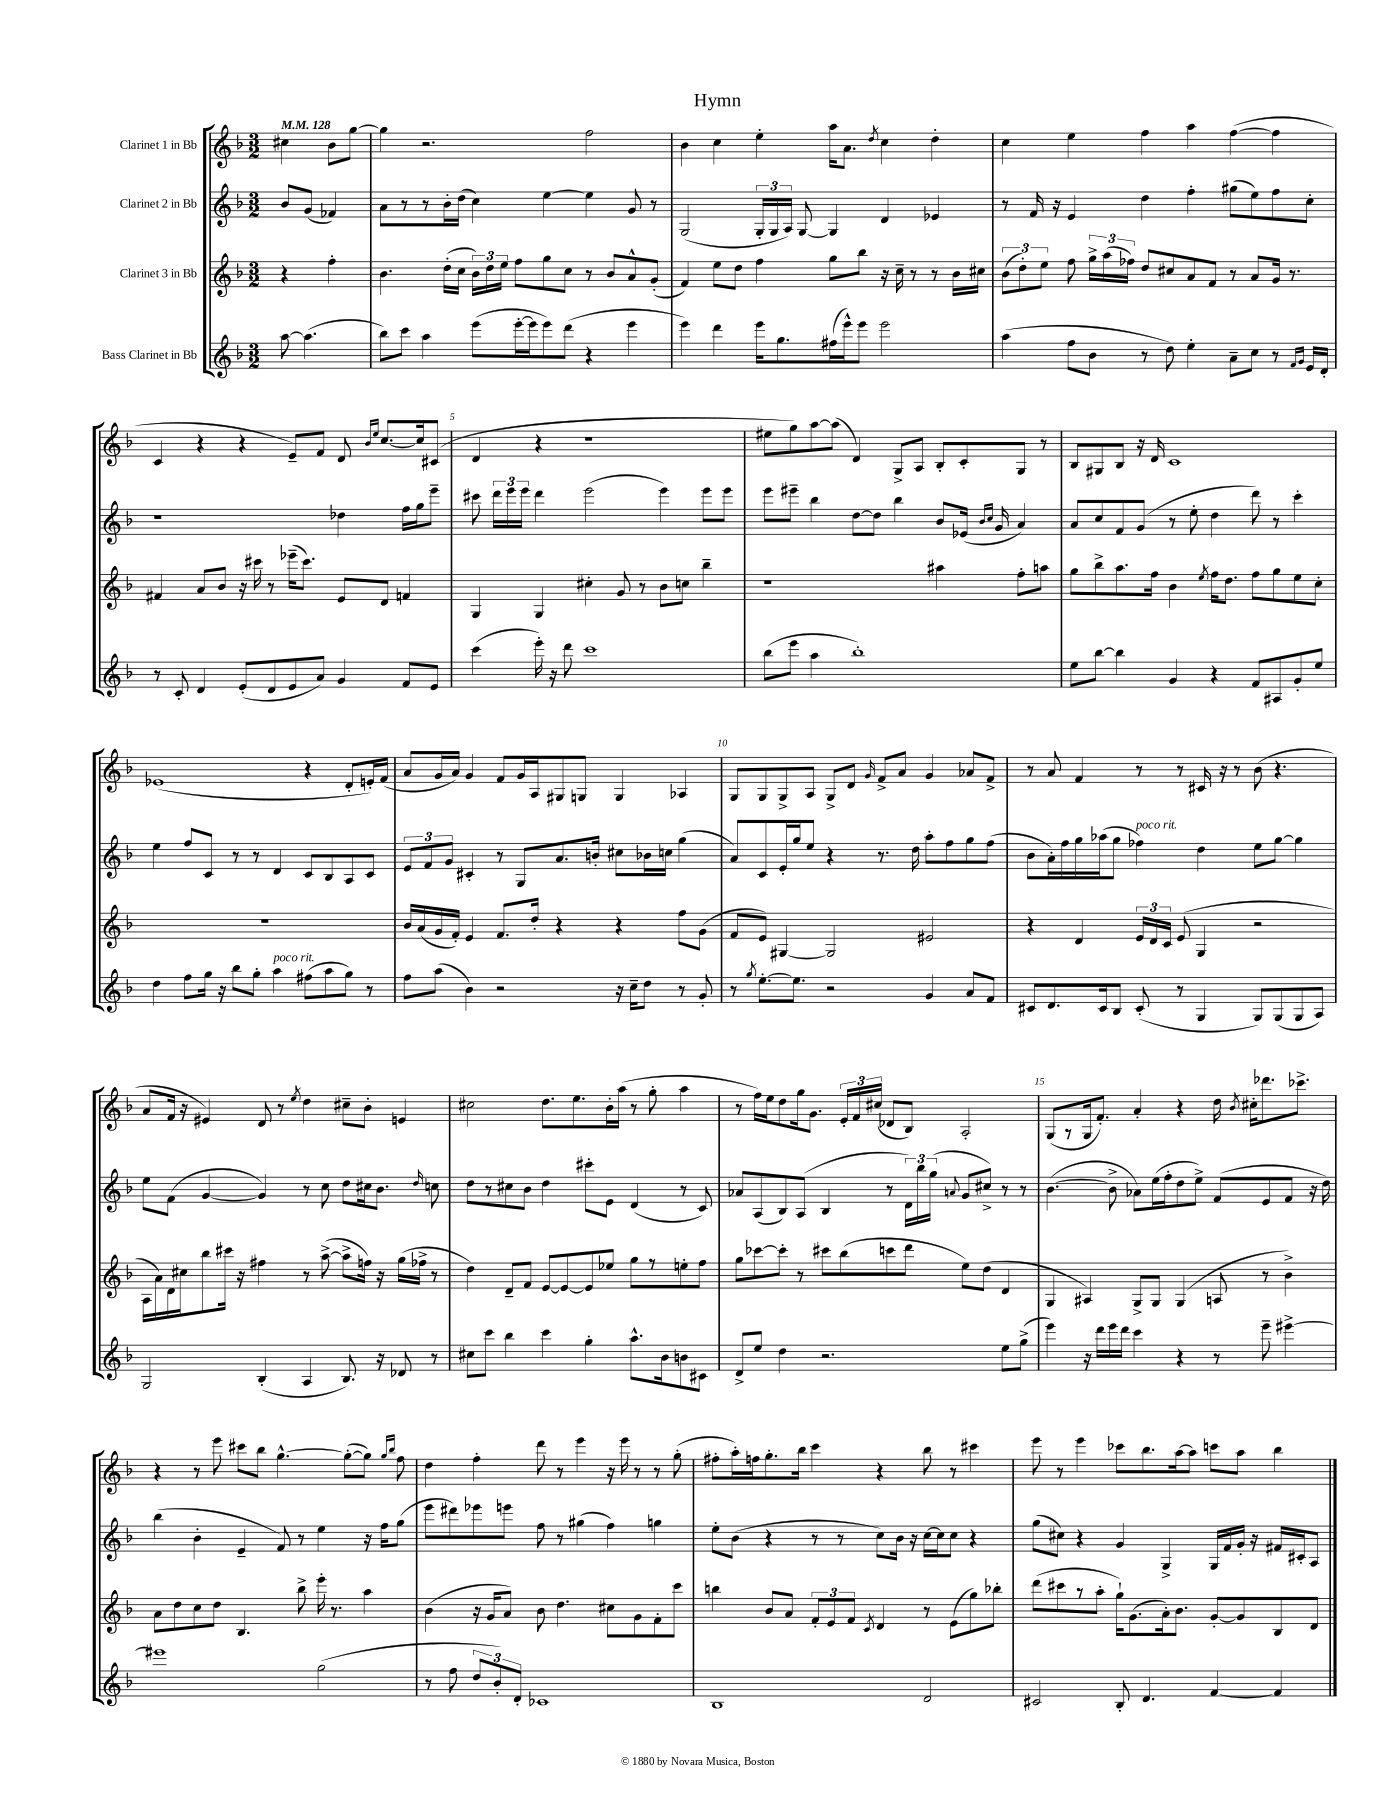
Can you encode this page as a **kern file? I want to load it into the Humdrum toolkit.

**kern	**kern	**kern	**kern
*part4	*part3	*part2	*part1
*staff4	*staff3	*staff2	*staff1
*I"Bass Clarinet in Bb	*I"Clarinet 3 in Bb	*I"Clarinet 2 in Bb	*I"Clarinet 1 in Bb
*clefG2	*clefG2	*clefG2	*clefG2
*k[b-]	*k[b-]	*k[b-]	*k[b-]
*M3/2	*M3/2	*M3/2	*M3/2
*MM128	*MM128	*MM128	*MM128
=	=	=	=
[8aa\	4r	8b-/L	4cc#X\
(4.aa\]	.	(8g/J	.
.	4ff'\	4f-X/)	8b-\L
.	.	.	[8gg\J
=1	=1	=1	=1
8bb-\L)	4.b-\	8a\L	4gg\]
8ccc\J	.	8r	.
4aa\	.	8r	2.r
.	(16dd'\LL	16b-'\L	.
.	16cc\JJ	(16dd\JJ	.
(8eee\L	24b-\LL)	4cc\)	.
.	24dd\	.	.
.	24ee\JJ	.	.
[16eee'\L	8ff\L	.	.
16eee\J]	.	.	.
8eee\)	8gg\	[4ee\	.
(8ddd\J	8cc\J	.	.
4r	8r	4ee\]	2ff\
.	8b-/L	.	.
4eee\	8a^^/	8g/	.
.	(8g'/J	8r	.
=2	=2	=2	=2
4eee\)	4f/)	(2G/	4b-\
4ddd\	8ee\L	.	4cc\
.	8dd\J	.	.
16eee\KL	4ff\	24G'/LL	4ee'\
.	.	24G/	.
8.gg\	.	.	.
.	.	24A/JJ)	.
.	.	[8G/	.
(16ff#X\L	8gg\L	4G/]	16aa\KL
16eee^^\J)	.	.	8.a\J
8eee\J	8bb-\J	.	.
.	.	.	8qdd/
2eee\	16r	4d/	4cc\
.	16cc~\	.	.
.	8r	.	.
.	8r	4e-X/	4dd'\
.	16b-\LL	.	.
.	16cc#X\JJ	.	.
=3	=3	=3	=3
(4aa\	(12b-\L	8r	4cc\
.	12dd'\)	.	.
.	.	16f/	.
.	12ee\J	.	.
.	.	16r	.
8ff\L	8ff\	4e/	4ee\
8b-\J	24gg^\LL	.	.
.	(24aa\	.	.
.	24ff-X\JJ)	.	.
8r	8dd/L	4dd\	4ff\
8dd\)	8cc#X/	.	.
4ee'\	8a/	4ff'\	4aa\
.	8f/J	.	.
8a~\L	8r	(8gg#X\L	([4ff\
8cc\J	8a/L	8ee\)	.
8r	16g/Jk	8ff\	4ff\]
.	8.r	.	.
16qqf/LL	.	.	.
16qqg/JJ	.	.	.
16e/LL	.	8cc'\J	.
16d'/JJ	.	.	.
!!LO:LB:g=z
=4	=4	=4	=4
8r	4f#X/	1r	4c/
8c'/	.	.	.
4d/	8a/L	.	4r
.	8b-/J	.	.
(8e'/L	16r	.	4r
.	16ccc#X\	.	.
8d/	8r	.	.
8e/	(16eee-X~\KL	.	8e~/L)
.	8.ccc#\J)	.	.
8a/J)	.	.	8f/J
4g/	8e/L	4dd-X\	8d/
.	.	.	16qqb-/LL
.	.	.	16qqee/JJ
.	8d/J	.	[8.cc/L
8f/L	4fn/	16ff\LL	.
.	.	16gg\J	16cc/k]
8e/J	.	8eee~\J	(8c#X/J
=5	=5	=5	=5
(4ccc\	4G/	8ccc#X\	4d/
.	.	24ddd\LL	.
.	.	24eee\	.
.	.	24eee\JJ	.
16eee'\)	4G/	4ddd\	4r
16r	.	.	.
8ddd\	.	.	.
1ccc	4cc#X'\	(2eee\	1r
.	8g/	.	.
.	8r	.	.
.	8b-\L	4eee\)	.
.	8ccn\J	.	.
.	4bb-~\	8eee\L	.
.	.	8eee\J	.
=6	=6	=6	=6
(8bb-\L	1r	8eee\L	8ee#X\L
8eee\J	.	8eee#X~\J	8gg\)
4aa\	.	4bb-\	[8aa\
.	.	.	(8aa\J]
1bb-')	.	[8dd\L	4d/)
.	.	8dd\J]	.
.	.	4bb-\	8G^/L
.	.	.	8A/J
.	4aa#X\	8b-/L	8B-'/L
.	.	(16e-X/Jk	8c'/
.	.	16qqb-/LL	.
.	.	16qqcc/JJ	.
.	.	16g/	.
.	8ff'\L	4a/)	8G/J
.	8aan\J	.	8r
=7	=7	=7	=7
8ee\L	8gg\L	8a/L	8B-/L
[8bb-\J	8bb-^\	8cc/	8G#X/
4bb-\]	8.aa\	8f/	8B-/J
.	.	(8g/J	16r
.	16ff\Jk	.	16d/
4g/	4b-\	8r	1c
.	.	8ee'\	.
.	8qee/	.	.
4r	16ff\KL	4dd\	.
.	8.dd\J	.	.
8f/L	8ff\L	8ddd\)	.
8A#X/	8gg\	8r	.
8g'/	8ee\	4ccc'\	.
8ee/J	8cc'\J	.	.
!!LO:LB:g=z
=8	=8	=8	=8
4dd\	1.r	4ee\	(1e-X
8ff\L	.	8ff/L	.
16gg\Jk	.	8c/J	.
16r	.	.	.
8bb-\L	.	8r	.
8gg'\J	.	8r	.
!LO:TX:a:i:t=poco rit.	!	!	!
4aa\	.	4d/	.
(8ff#X\L	.	8c/L	4r
8aa\	.	8B-/	.
8gg\J)	.	8A/	8d'/L
8r	.	8c/J	16en'/L)
.	.	.	(16f/JJ
=9	=9	=9	=9
8ff\L	16b-/LL	12e/L	8a/L
.	(16a/	.	.
.	.	12f/	.
(8aa\J	16g/	.	16g/L
.	.	12g/J	.
.	16f'/JJ)	.	16a/JJ)
4b-\)	4e/	4c#X'/	4g/
2r	8.f/L	8r	8f/L
.	.	8G/L	16g/L
.	16dd'/Jk	.	16A/J
.	4r	8.a/	8G#X/
.	.	.	8Gn/J
.	.	16bn'/Jk	.
16r	4r	8cc#X\L	4G/
16cc~\KL	.	.	.
8dd\J	.	16b-X\L	.
.	.	16ccn\JJ	.
8r	8ff\L	(4gg\	4A-X/
8g'/	(8g\J	.	.
=10	=10	=10	=10
8r	8f/L	8a/L)	8G/L
8qgg/	.	.	.
[8.ee'\L	8e/J)	8c/	8G/
.	[4G#X/	16e'/L	8G^/
8.ee\J]	.	16gg/J	.
.	.	8ee/J	8A/J
2r	2G#/]	4r	8G^/L
.	.	.	8d/J
.	.	.	16qqg/
.	.	8.r	8f^/L
.	.	.	8a/J
.	.	16dd\	.
4g/	2e#X/	8aa'\L	4g/
.	.	8ff\	.
8a/L	.	8gg\	8a-X/L
8f/J	.	(8ff\J	8f^/J
=11	=11	=11	=11
8c#X/L	4r	8b-\L	8r
8.d/	.	16a'\L)	8a/
.	.	16ff\	.
.	4d/	16gg\	4f/
16c#/k	.	(16aa-X\J	.
8B-/J	.	8gg\J	.
!	!	!LO:TX:a:i:t=poco rit.	!
(8c#'/	24e/LL	4ff-X\)	8r
.	24d/	.	.
.	24c/JJ	.	.
8r	(8e/	.	8r
4G/	4G/	4dd\	16c#X/
.	.	.	16r
.	.	.	8r
8G/L)	2r	8ee\L	(8b-\
(8G/	.	[8gg\J	4.r
8G/	.	4gg\]	.
8A/J)	.	.	.
!!LO:LB:g=z
=12	=12	=12	=12
2G/	16A\LL	8ee\L	8a/L
.	16a\)	.	.
.	16d\	(8f\J	16f/Jk
.	16cc#X\J	.	16r
.	8bb-\	[4g/	4e#X/)
.	16ccc#X\Jk	.	.
.	16r	.	.
(4B-'/	4ff#X\	4g/])	8d/
.	.	.	8r
.	.	.	8qee/
4A/	8r	8r	4dd\
.	([8aa^\	8cc\	.
8.B-/)	8aa^\L]	8dd\L	8cc#X~\L
.	16ffn\Jk)	16cc#X\k	8b-'\J
16r	16r	8.b-\J	.
8d-X/	(16gg\LL	.	4en/
.	16ff-X^\JJ	.	.
.	.	16qqdd/	.
8r	8r	8ccn\	.
=13	=13	=13	=13
8cc#X\L	4dd\)	8dd\L	2cc#X\
8ccc\J	.	8r	.
4bb-\	8d~/L	8cc#X\	.
.	8f/J	8b-\J	.
4ccc\	[8e/L	4dd\	8.dd\L
.	8e/_	.	.
.	.	.	8.ee\
4gg'\	8e/]	8ccc#X'\L	.
.	8ee-X/J	8e\J	16b-'\L
.	.	.	(16aa\JJ
8.aa^^\L	8gg\L	(4d/	8r
.	8r	.	8gg'\
16b-\k	.	.	.
8bn\	8een'\	8r	4aa\
8c#X\J	8ff\J	8c/)	.
=14	=14	=14	=14
8d^/L	8gg\L	8a-X/L	8r
8ee/J	[8ccc-X\	(8A/	16ff\LL)
.	.	.	16ee\J
4dd\	8ccc-'\J]	8B-/)	8dd\
.	8r	(8A/J	16gg\k
.	.	.	8.g\J
2.r	8ccc#X\L	4B-/	.
.	(8bb-\	.	24e'/LL
.	.	.	24f/
.	.	.	(24cc#X/JJ
.	8cccn\	8r	8d-X/L
.	8ddd\J	24d\LL)	8B-/J)
.	.	24bb-\	.
.	.	(24gg\JJ	.
.	.	8qqan/	.
.	8ee\L)	8g/L	2A'/
.	(8dd\J	8cc#X^/J)	.
8ee\L	4d/	8r	.
(8gg^\J	.	8r	.
=15	=15	=15	=15
4eee\)	4G/	([4.b-\	(8G/L
.	.	.	8r
16r	4A#X/)	.	16G/k
16ddd\LL	.	.	8.f'/J)
16eee\	.	8b-^\]	.
16ddd\JJ	.	.	.
4ccc\	8G^/L	8a-X\L)	4a'/
.	8G/J	(16ee\L	.
.	.	16ff'\J	.
4r	(4G/	8dd\	4r
.	.	8ee^\J)	.
8r	8An/	(8f/L	16dd\
.	.	.	8qb-/
.	.	.	16cc#X'\KL
8eee~\	8r	8e/	8.ddd-X\
[4eee#X^\	4b-^\)	8f/J	.
.	.	.	8.ccc-X^\J
.	.	16r	.
.	.	16dd\)	.
!!LO:LB:g=z
=16	=16	=16	=16
1eee#X]	8a\L	(4bb-\	4r
.	8dd\	.	.
.	8cc\	4b-'\	8r
.	8dd\J	.	8eee\
.	4.B-/	4e~/	8ccc#X\L
.	.	.	8bb-\J
.	.	8f/)	[4.gg^^\
.	8bb-^\	8r	.
(2gg\	16eee'\	4ee\	.
.	8.r	.	.
.	.	.	(8gg'\L_
.	4aa\	16r	8gg\J])
.	.	16ff\KL	.
.	.	.	16qqgg/LL
.	.	.	16qqbb-/JJ
.	.	(8gg\J	8ff\
=17	=17	=17	=17
8r	(4b-\	8eee\L	4dd\
8ff\	.	8ddd#X\)	.
12dd/L	16r	8eee-X\	4ff'\
.	16g/KL	.	.
12b-'/)	.	.	.
.	8a/J)	8eeen\J	.
12d'/J	.	.	.
1c-X	8b-\	8ff\	8ddd\
.	4.dd\	8r	8r
.	.	(4gg#X\	4eee\
.	8cc#X\L	4ff\)	16r
.	.	.	16eee\
.	8g\	.	8r
.	8f'\	4ggn\	8r
.	8ccc\J	.	(8gg'\
=18	=18	=18	=18
1B-	4bbn\	8ee'\L	8ff#X'\L
.	.	(8b-\J	16aa'\L)
.	.	.	16ffn\J
.	8b-/L	4r	8.gg'\
.	8a/J	.	.
.	.	.	16bb-\Jk
.	12f'/L	8r	4ccc\
.	12e/	.	.
.	.	8r	.
.	12f/J	.	.
.	8qc/	.	.
.	4d/	8cc\L)	4r
.	.	16b-\Jk	.
.	.	16r	.
2d/	8r	[16cc\LL	8bb-\
.	.	16cc\J]	.
.	(8e\L	8cc\J	8r
.	8gg\)	4r	4ccc#X\
.	8bb-X'\J	.	.
=19	=19	=19	=19
2c#X/	(8ddd\L	(8gg\L	8eee\
.	8ccc#X\	8cc#X\J)	8r
.	8r	4r	4eee\
.	8aa'\J	.	.
8B-'/	16gg`\KL)	4g/	8ccc-X\L
.	(8.g\	.	.
4.d/	.	.	8.bb-\
.	16a'\k)	4G^/	.
.	8.b-\J	.	[16aa\k
.	.	.	8aa\J]
[4f/	[8g'/L	16G/LL	8cccn\L
.	.	16f/	.
.	8g/]	16g'/JJ	8aa\J
.	.	16r	.
4f/]	8B-/	16f#X/LL	4bb-\
.	.	16c#X'/J	.
.	8d/J	8A/J	.
==	==	==	==
*-	*-	*-	*-
